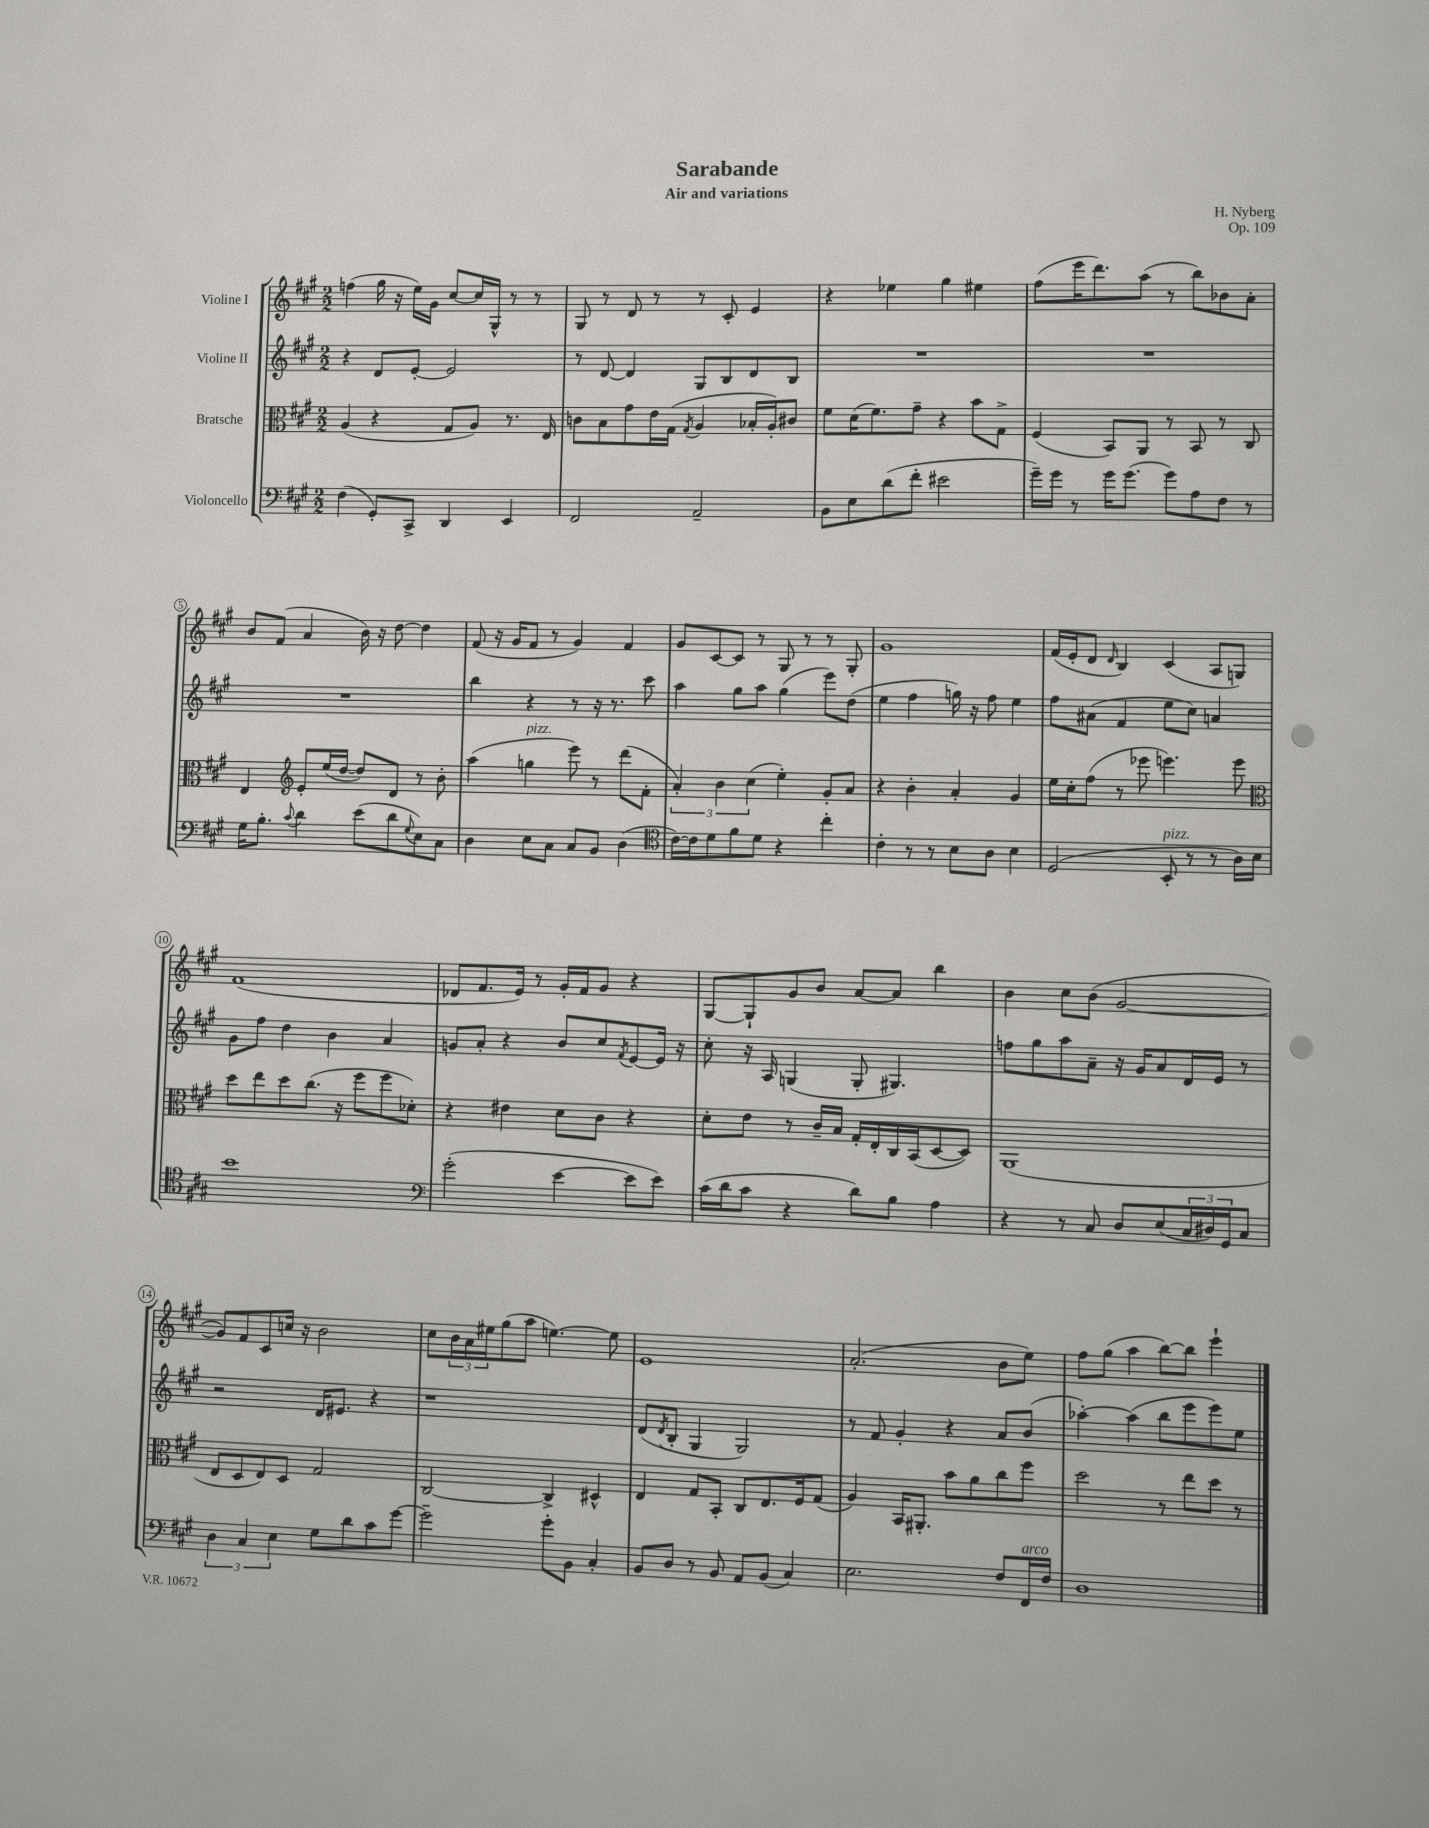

**kern	**kern	**kern	**kern
*staff4	*staff3	*staff2	*staff1
*clefF4	*clefC3	*clefG2	*clefG2
*k[f#c#g#]	*k[f#c#g#]	*k[f#c#g#]	*k[f#c#g#]
*M2/2	*M2/2	*M2/2	*M2/2
(4F#	(4A	4r	(4ff
8GG#')	4r	8d	16gg#
.	.	.	16r
8CC#^	.	[8e'	16ee)
.	.	.	16g#
4DD	8G#	2e]	[8cc#
.	8A)	.	16cc#]
.	.	.	16G#^^
4EE	8.r	.	8r
.	.	.	8r
.	16E	.	.
=	=	=	=
2FF#	8c	8r	8G#
.	8B	[8d	8r
.	8g#	4d]	8d
.	16e	.	8r
.	(16G#	.	.
.	8qG#	.	.
2AA~	4A	8G#	8r
.	.	8B	8c#'
.	16B-'	8d	4e
.	16A')	.	.
.	8c#	8B	.
=	=	=	=
8BB	8f#	1r	4r
8E	(16d	.	.
.	8.f#)	.	.
(8d	.	.	4ee-
8f#'	8g#~	.	.
2e#	4r	.	4gg#
.	8b	.	4ee#
.	8G#^	.	.
=	=	=	=
16g#~)	(4F#	1r	(8ff#
16g#	.	.	.
8r	.	.	16eee
.	.	.	8.ddd)
16g#	8BB)	.	.
(8.g#	.	.	.
.	8AA	.	(8aa
8g#)	8r	.	8r
8A	8BB	.	8bb)
8F#	8r	.	8b-
8r	8C#	.	8a'
=	=	=	=
16G#	4E	1r	8b
8.B'	.	.	.
.	.	.	(8f#
*	*clefG2	*	*
8qqc#	.	.	.
4d	8e'	.	4a
.	(16ee	.	.
.	[16dd	.	.
(8e	8dd])	.	16b)
.	.	.	16r
8d	8d	.	[8dd
8qqG#	.	.	.
8E)	8r	.	4dd]
8C#	8b'	.	.
=	=	=	=
4D	(4aa	4bb	(8f#
.	.	.	16r
.	.	.	16g#
8E	4gg	4r	8f#
8C#	.	.	8r
8C#	8eee)	8r	4g#)
8BB	8r	16r	.
.	.	8.r	.
(4D	(8ddd	.	4f#
.	8f#'	8ccc#	.
=	=	=	=
*clefC4	*	*	*
[16c#)	6a')	4aa	8g#
16c#]	.	.	.
8d	.	.	[8c#
.	6b	.	.
8f#	.	8gg#	8c#]
.	(6cc#	.	.
8d	.	8aa	8r
4r	4ee')	(4gg#	8G#
.	.	.	8r
4cc#'	8g#'	8eee)	8r
.	8a	(8dd	8G#'
=	=	=	=
4c#'	4r	4ee	1g#
8r	4b'	4ff#	.
8r	.	.	.
8B	4a'	16gg)	.
.	.	16r	.
8A	.	8ff#	.
4B	4g#	4ee	.
=	=	=	=
(2D	16ee	8ff#	(16f#
.	16cc#'	.	16e'
.	(8ff#	(8a#	8d
.	.	.	16qqd
.	8r	4f#	4B)
.	8eee-	.	.
8BB'	4.eee)	8ee	(4c#
8r	.	8cc#)	.
8r	.	4a	8A
16A)	8eee	.	8G)
16B	.	.	.
=	=	=	=
*	*clefC3	*	*
1b	8dd	8g#	(1f#
.	8ee	8ff#	.
.	8dd	4dd	.
.	(8.cc#	.	.
.	.	4b	.
.	16r	.	.
.	8ff#	.	.
.	8ff#	4a	.
.	8d-')	.	.
=	=	=	=
*clefF4	*	*	*
(2g#'	4r	8g	8d-
.	.	8a'	8.f#
.	4e#	4r	.
.	.	.	16e)
.	.	.	8r
[4e	8d	8b	16g#'
.	.	.	16f#
.	8c#	8cc#	8g#
.	.	8qf#	.
8e]	4r	[8e	4r
8e)	.	16e]	.
.	.	16r	.
=	=	=	=
(16c#	8d'	8cc#'	[8G#
16d	.	.	.
8c#	8e	16r	8G#`]
.	.	16A	.
4r	8r	(4G	8g#
.	16c#~	.	8b
.	16B	.	.
8d)	16G#'	8G'	[8a
.	16E'	.	.
8B	16C#	4.G#)	8a]
.	(16BB	.	.
4A	[8D	.	4bb
.	8D])	.	.
=	=	=	=
4r	(1AA	8ff	4b
.	.	8gg#	.
8r	.	8aa	8cc#
8C#	.	8a~	(8b
8D	.	16r	[2g#
.	.	16g#	.
(8E	.	8a	.
24C#	.	16d	.
24D#)	.	.	.
.	.	16e	.
24GG#	.	.	.
8C#	.	8r	.
=	=	=	=
6D	8E	2r	8g#])
.	8D	.	8f#
6C#	.	.	.
.	8E)	.	8c#
6E	.	.	.
.	8D	.	16cc
.	.	.	16r
8G#	2G#	16d	2b
.	.	8.e#	.
8d	.	.	.
8c#	.	4r	.
[8g#	.	.	.
=	=	=	=
2g#~]	[2C#	1r	8cc#
.	.	.	24b
.	.	.	24a
.	.	.	24ee#
.	.	.	(8gg#
.	.	.	8aa
8g#'	4C#^]	.	[4.ee)
8BB	.	.	.
4C#'	4D#^^	.	.
.	.	.	8ee]
=	=	=	=
8BB	4E	(8d	1e
.	.	8qd	.
8D	.	8B'	.
8r	8G#	4G#	.
8BB	8BB'	.	.
8AA	8C#	2G#)	.
(8BB	8.E	.	.
4C#)	.	.	.
.	16F#	.	.
.	(8G#	.	.
=	=	=	=
2.E	4A)	8r	(2.a'
.	.	8f#	.
.	16BB	4g#'	.
.	8.AA#'	.	.
.	8b	4r	.
.	8a	.	.
8F#	8cc#	8a	8b
16FF#	8ff#	(8b	8ee)
16F#	.	.	.
=	=	=	=
1D	2dd	[4aa-')	8ff#
.	.	.	(8gg#
.	.	(4aa-]	4aa
.	8r	8bb	[8bb)
.	8ee	8eee	8bb]
.	8dd	8eee)	4eee`
.	8r	8ee	.
==	==	==	==
*-	*-	*-	*-
